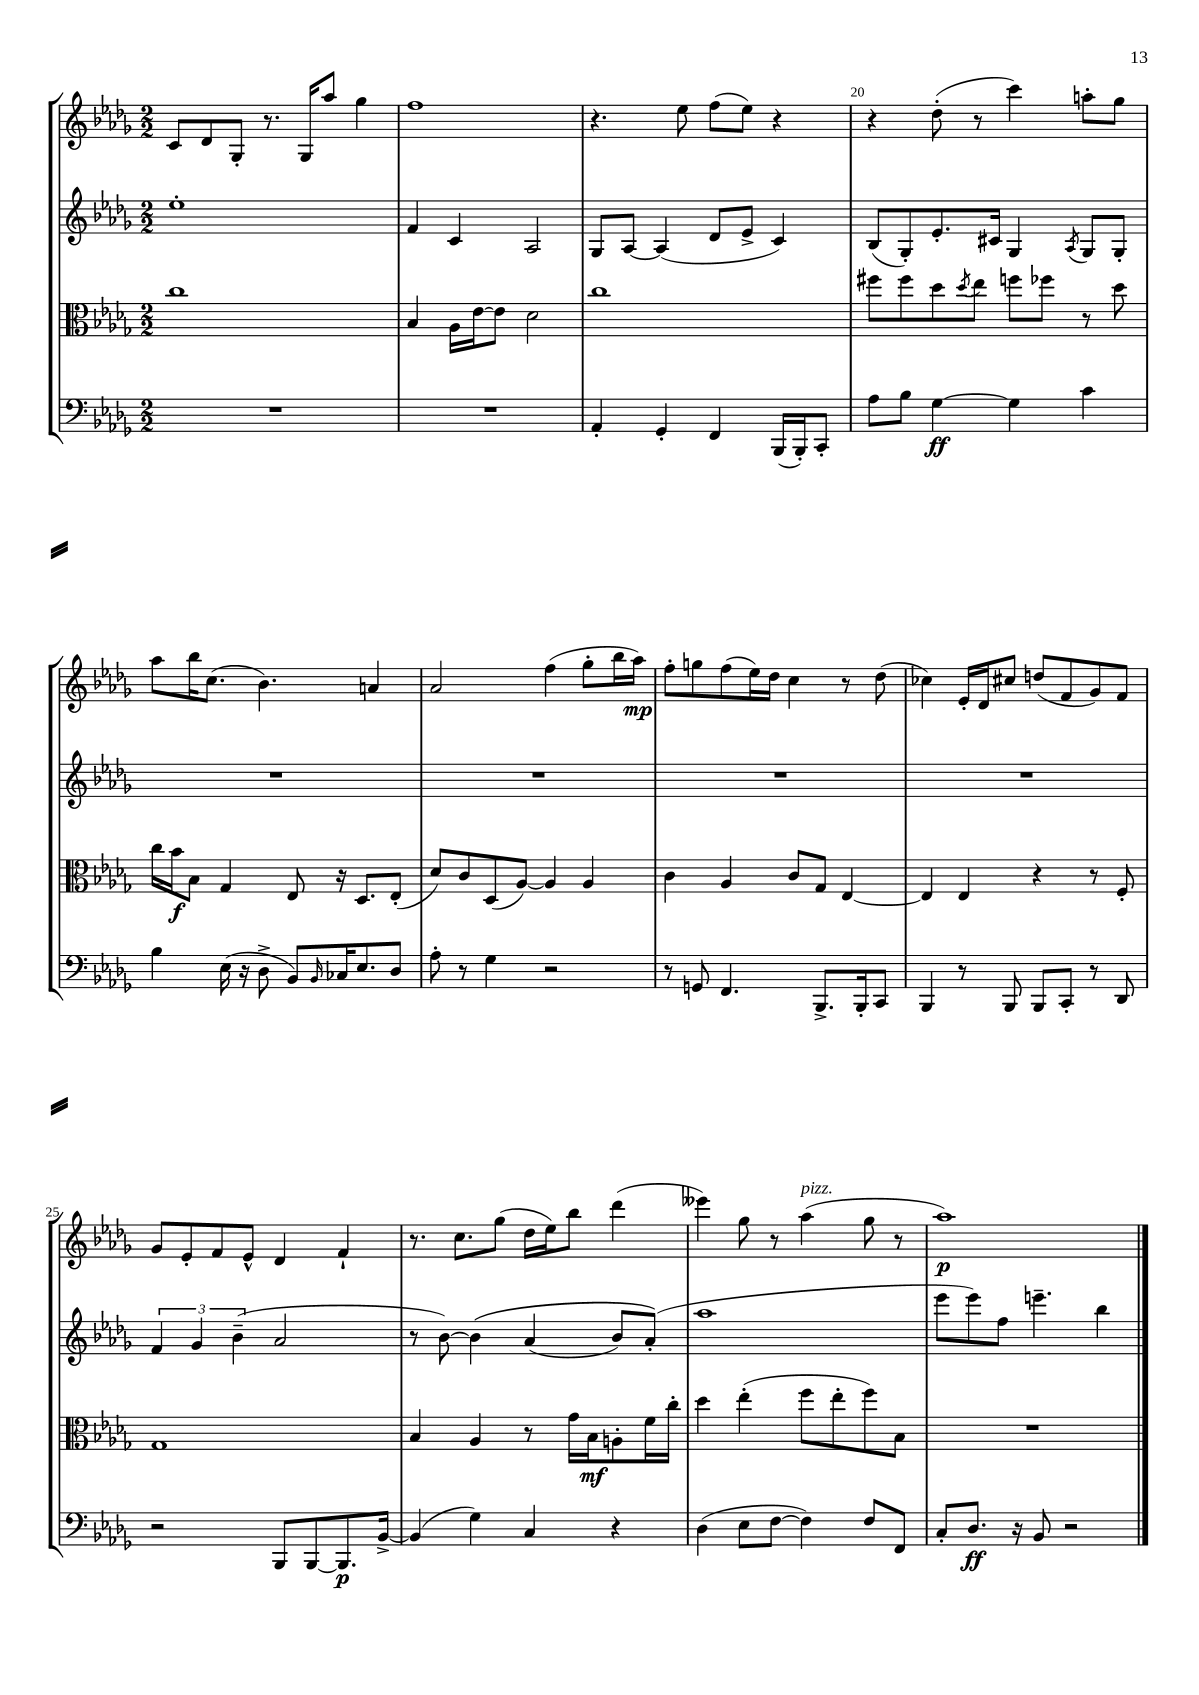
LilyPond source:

<<
\new StaffGroup <<
\new Staff = "s0" {
    \clef treble \key des \major \numericTimeSignature \time 2/2
    c'8 des'8 ges8-. r8. ges16 aes''8 ges''4 |
    f''1 |
    r4. ees''8 f''8( ees''8) r4 |
    r4 des''8-.( r8 c'''4) a''8-. ges''8 |
    aes''8 bes''16 c''8.( bes'4.) a'4 |
    aes'2 f''4( ges''8-. bes''16 aes''16\mp) |
    f''8-. g''8 f''8( ees''16) des''16 c''4 r8 des''8( |
    ces''4) ees'16-. des'16 cis''8 d''8( f'8 ges'8) f'8 |
    ges'8 ees'8-. f'8 ees'8-^ des'4 f'4-! |
    r8. c''8. ges''8( des''16 ees''16) bes''8 des'''4( |
    eeses'''4) ges''8 r8 aes''4^\markup { \italic "pizz." }( ges''8 r8 |
    aes''1\p) \bar "|." |
}
\new Staff = "s1" {
    \clef treble \key des \major \numericTimeSignature \time 2/2
    ees''1-. |
    f'4 c'4 aes2 |
    ges8 aes8~ aes4( des'8 ees'8-> c'4) |
    bes8( ges8-.) ees'8.-. cis'16 ges4 \acciaccatura { aes8 } ges8 ges8-. |
    R1 |
    R1 |
    R1 |
    R1 |
    \tuplet 3/2 { f'4 ges'4 bes'4--( } aes'2 |
    r8 bes'8~) bes'4\( aes'4( bes'8) aes'8-.(\) |
    aes''1 |
    ees'''8 ees'''8) f''8 e'''4.-- bes''4 \bar "|." |
}
\new Staff = "s2" {
    \clef alto \key des \major \numericTimeSignature \time 2/2
    c''1 |
    bes4 aes16 ees'16~ ees'8 des'2 |
    c''1 |
    fis''8 fis''8 des''8 \acciaccatura { des''8 } ees''8 f''8 fes''8 r8 des''8 |
    c''16 bes'16\f bes8 ges4 ees8 r16 des8. ees8-.( |
    des'8) c'8 des8( aes8~) aes4 aes4 |
    c'4 aes4 c'8 ges8 ees4~ |
    ees4 ees4 r4 r8 f8-. |
    ges1 |
    bes4 aes4 r8 ges'16 bes16\mf a8-. f'16 c''16-. |
    des''4 ees''4-.( f''8 ees''8-. f''8) bes8 |
    R1 \bar "|." |
}
\new Staff = "s3" {
    \clef bass \key des \major \numericTimeSignature \time 2/2
    R1 |
    R1 |
    aes,4-. ges,4-. f,4 bes,,16( bes,,16-.) c,8-. |
    aes8 bes8 ges4~\ff ges4 c'4 |
    bes4 ees16( r16 des8-> bes,8) \grace { bes,16 } ces16 ees8. des8 |
    aes8-. r8 ges4 r2 |
    r8 g,8 f,4. bes,,8.-> bes,,16-. c,8 |
    bes,,4 r8 bes,,8 bes,,8 c,8-. r8 des,8 |
    r2 bes,,8 bes,,8~ bes,,8.\p bes,16~-> |
    bes,4( ges4) c4 r4 |
    des4( ees8 f8~ f4) f8 f,8 |
    c8-. des8.\ff r16 bes,8 r2 \bar "|." |
}
>>
>>
\layout { \context { \Score currentBarNumber = #17 \override BarNumber.break-visibility = ##(#f #t #t) barNumberVisibility = #(every-nth-bar-number-visible 5) } }
